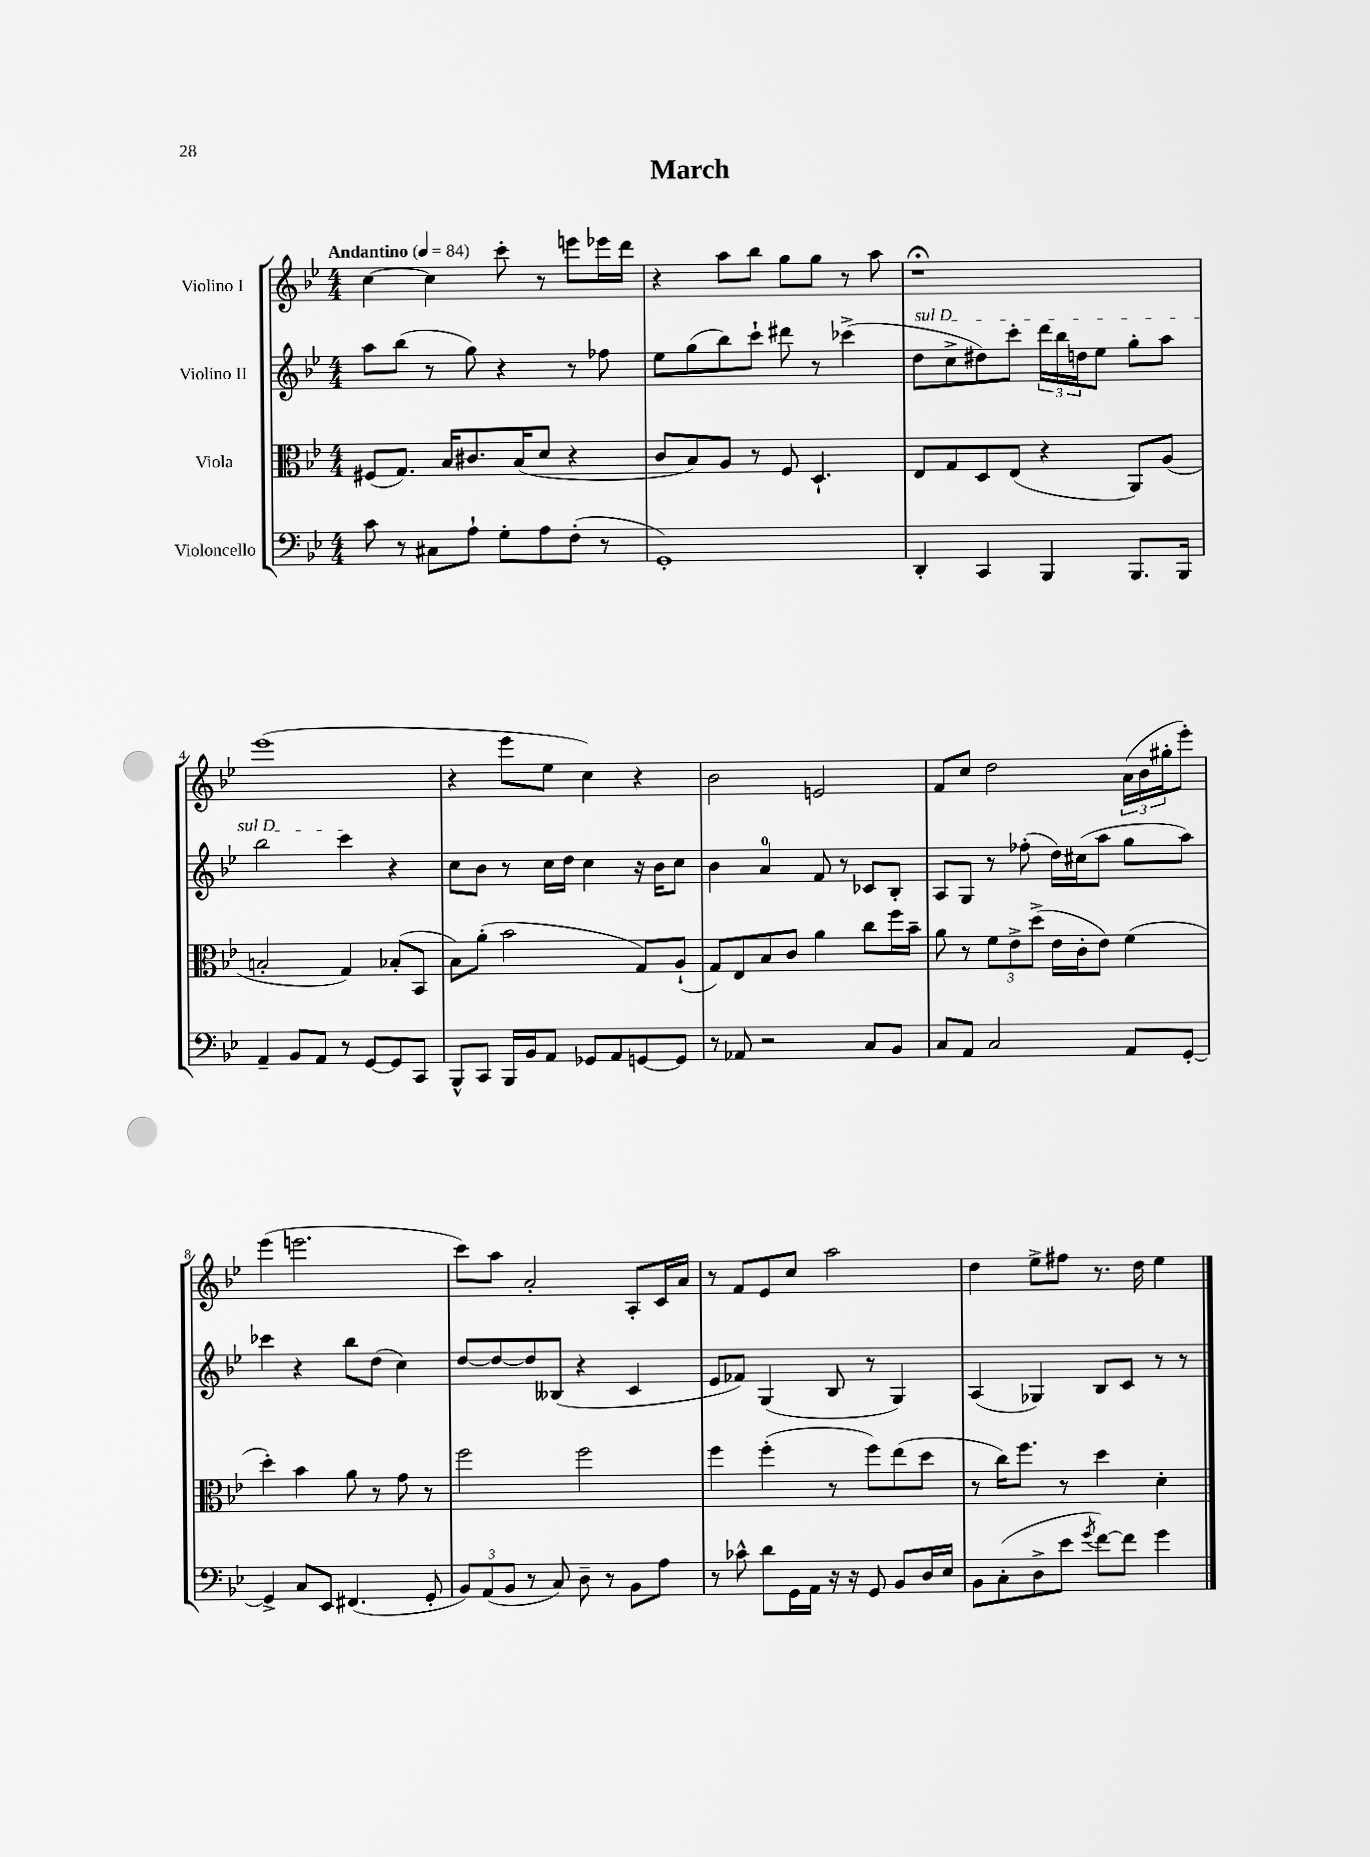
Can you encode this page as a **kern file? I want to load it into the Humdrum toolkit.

**kern	**kern	**kern	**kern
*part4	*part3	*part2	*part1
*staff4	*staff3	*staff2	*staff1
*I"Violoncello	*I"Viola	*I"Violino II	*I"Violino I
*clefF4	*clefC3	*clefG2	*clefG2
*k[b-e-]	*k[b-e-]	*k[b-e-]	*k[b-e-]
*M4/4	*M4/4	*M4/4	*M4/4
*MM84	*MM84	*MM84	*MM84
=1	=1	=1	=1
!	!	!	!LO:TX:a:B:t=Andantino
8c\	(8F#X/L	8aa\L	[4cc\
8r	8.G/J)	(8bb-\J	.
8C#X\L	.	8r	4cc\]
.	16B-/KL	.	.
8A`\J	8.c#X/	8gg\)	.
8G'\L	.	4r	8ccc'\
.	(16B-/K	.	.
8A\	8d/J	.	8r
(8F'\J	4r	8r	8eeen\L
8r	.	8ff-X\	16eee-X\L
.	.	.	16ddd\JJ
=2	=2	=2	=2
1GG')	8c/L	8ee-\L	4r
.	8B-/)	(8gg\	.
.	8A/J	8bb-\)	8aa\L
.	8r	8ccc`\J	8bb-\J
.	8F/	8ddd#X\	8gg\L
.	4.D`/	8r	8gg\J
.	.	(4ccc-X^\	8r
.	.	.	8aa\
=3	=3	=3	=3
!	!	!LO:TX:a:i:t=sul D	!
4DD'/	8E-/L	8dd\L	1r;<
.	8G/	8cc^\	.
4CC/	8D/	8dd#X\)	.
.	(8E-/J	8ccc'\J	.
4BBB-/	4r	24ddd\LL	.
.	.	24bb-\	.
.	.	24ddn\J	.
.	.	8ee-\J	.
8.BBB-/L	8AA/L)	8gg'\L	.
.	(8A/J	8aa\J	.
16BBB-/Jk	.	.	.
!!LO:LB:g=z
=4	=4	=4	=4
4AA~/	2Bn'/	2bb-\	(1eee-
8BB-/L	.	.	.
8AA/J	.	.	.
8r	4G/)	4ccc\	.
[8GG/L	.	.	.
8GG/]	(8B-X'/L	4r	.
8CC/J	8BB-/J	.	.
=5	=5	=5	=5
8BBB-^^/L	8B-\L)	8cc\L	4r
8CC/J	(8a'\J	8b-\J	.
16BBB-/LL	2b-\	8r	8eee-\L
16BB-/J	.	.	.
8AA/J	.	16cc\LL	8ee-\J
.	.	16dd\JJ	.
8GG-X/L	.	4cc\	4cc\)
8AA/	.	.	.
[8GGn/	8G/L)	16r	4r
.	.	16b-\KL	.
8GG/J]	(8A`/J	8cc\J	.
=6	=6	=6	=6
8r	8G/L)	4b-\	2b-\
8AA-X/	8E-/	.	.
2r	8B-/	4a/	.
.	8c/J	.	.
.	4a\	8f/	2en/
.	.	8r	.
8C/L	8cc\L	8c-X/L	.
8BB-/J	16ff\L	8B-'/J	.
.	16b-~\JJ	.	.
=7	=7	=7	=7
8C/L	8a\	8A/L	8f/L
8AA/J	8r	8G/J	8cc/J
2C/	12f\L	8r	2dd\
.	12e-^\	.	.
.	.	(8ff-X'\	.
.	(12dd^\J	.	.
.	16e-\LL	16dd\LL)	.
.	16c'\J	(16cc#X\J	.
.	8e-\J)	8aa\J	.
8AA/L	(4f\	8gg\L	(24a\LL
.	.	.	24b-\
.	.	.	24gg#X'\J
[8GG'/J	.	8aa\J)	8eee-'\J)
!!LO:LB:g=z
=8	=8	=8	=8
4GG^/]	4dd'\)	4ccc-X\	(4eee-\
8C/L	4b-\	4r	2.eeen\
8EE-/J	.	.	.
(4.FF#X/	8a\	8bb-\L	.
.	8r	(8dd\J	.
.	8g\	4cc\)	.
8GG'/	8r	.	.
=9	=9	=9	=9
12BB-/L)	2ff\	[8dd/L	8ccc\L)
(12AA/	.	.	.
.	.	8dd/_	8aa\J
12BB-/J	.	.	.
8r	.	8dd/]	2a'/
8C/)	.	(8B--X/J	.
8D~\	2ff\	4r	.
8r	.	.	.
8BB-\L	.	4c/	8A'/L
8A\J	.	.	16c/L
.	.	.	16a/JJ
=10	=10	=10	=10
8r	4ff\	8e-/L	8r
8c-X^^\	.	8f-X/J)	8f/L
8d\L	(4ff'\	(4G/	8e-/
16GG\L	.	.	8cc/J
16AA\JJ	.	.	.
16r	8r	8B-/	2aa\
16r	.	.	.
8GG/	8ff\L)	8r	.
8BB-/L	(8ee-\	4G/)	.
16D/L	8dd\J	.	.
16E-/JJ	.	.	.
=11	=11	=11	=11
8BB-\L	8r	(4A/	4dd\
(8C'\	16cc\KL)	.	.
.	8.ff\J	.	.
8D^\	.	4G-X/)	8ee-^\L
8e-\J	8r	.	8ff#X\J
8qg/	.	.	.
[8f\L)	4dd\	8B-/L	8.r
8f\J]	.	8c/J	.
.	.	.	16dd\
4g\	4d'\	8r	4ee-\
.	.	8r	.
==	==	==	==
*-	*-	*-	*-
